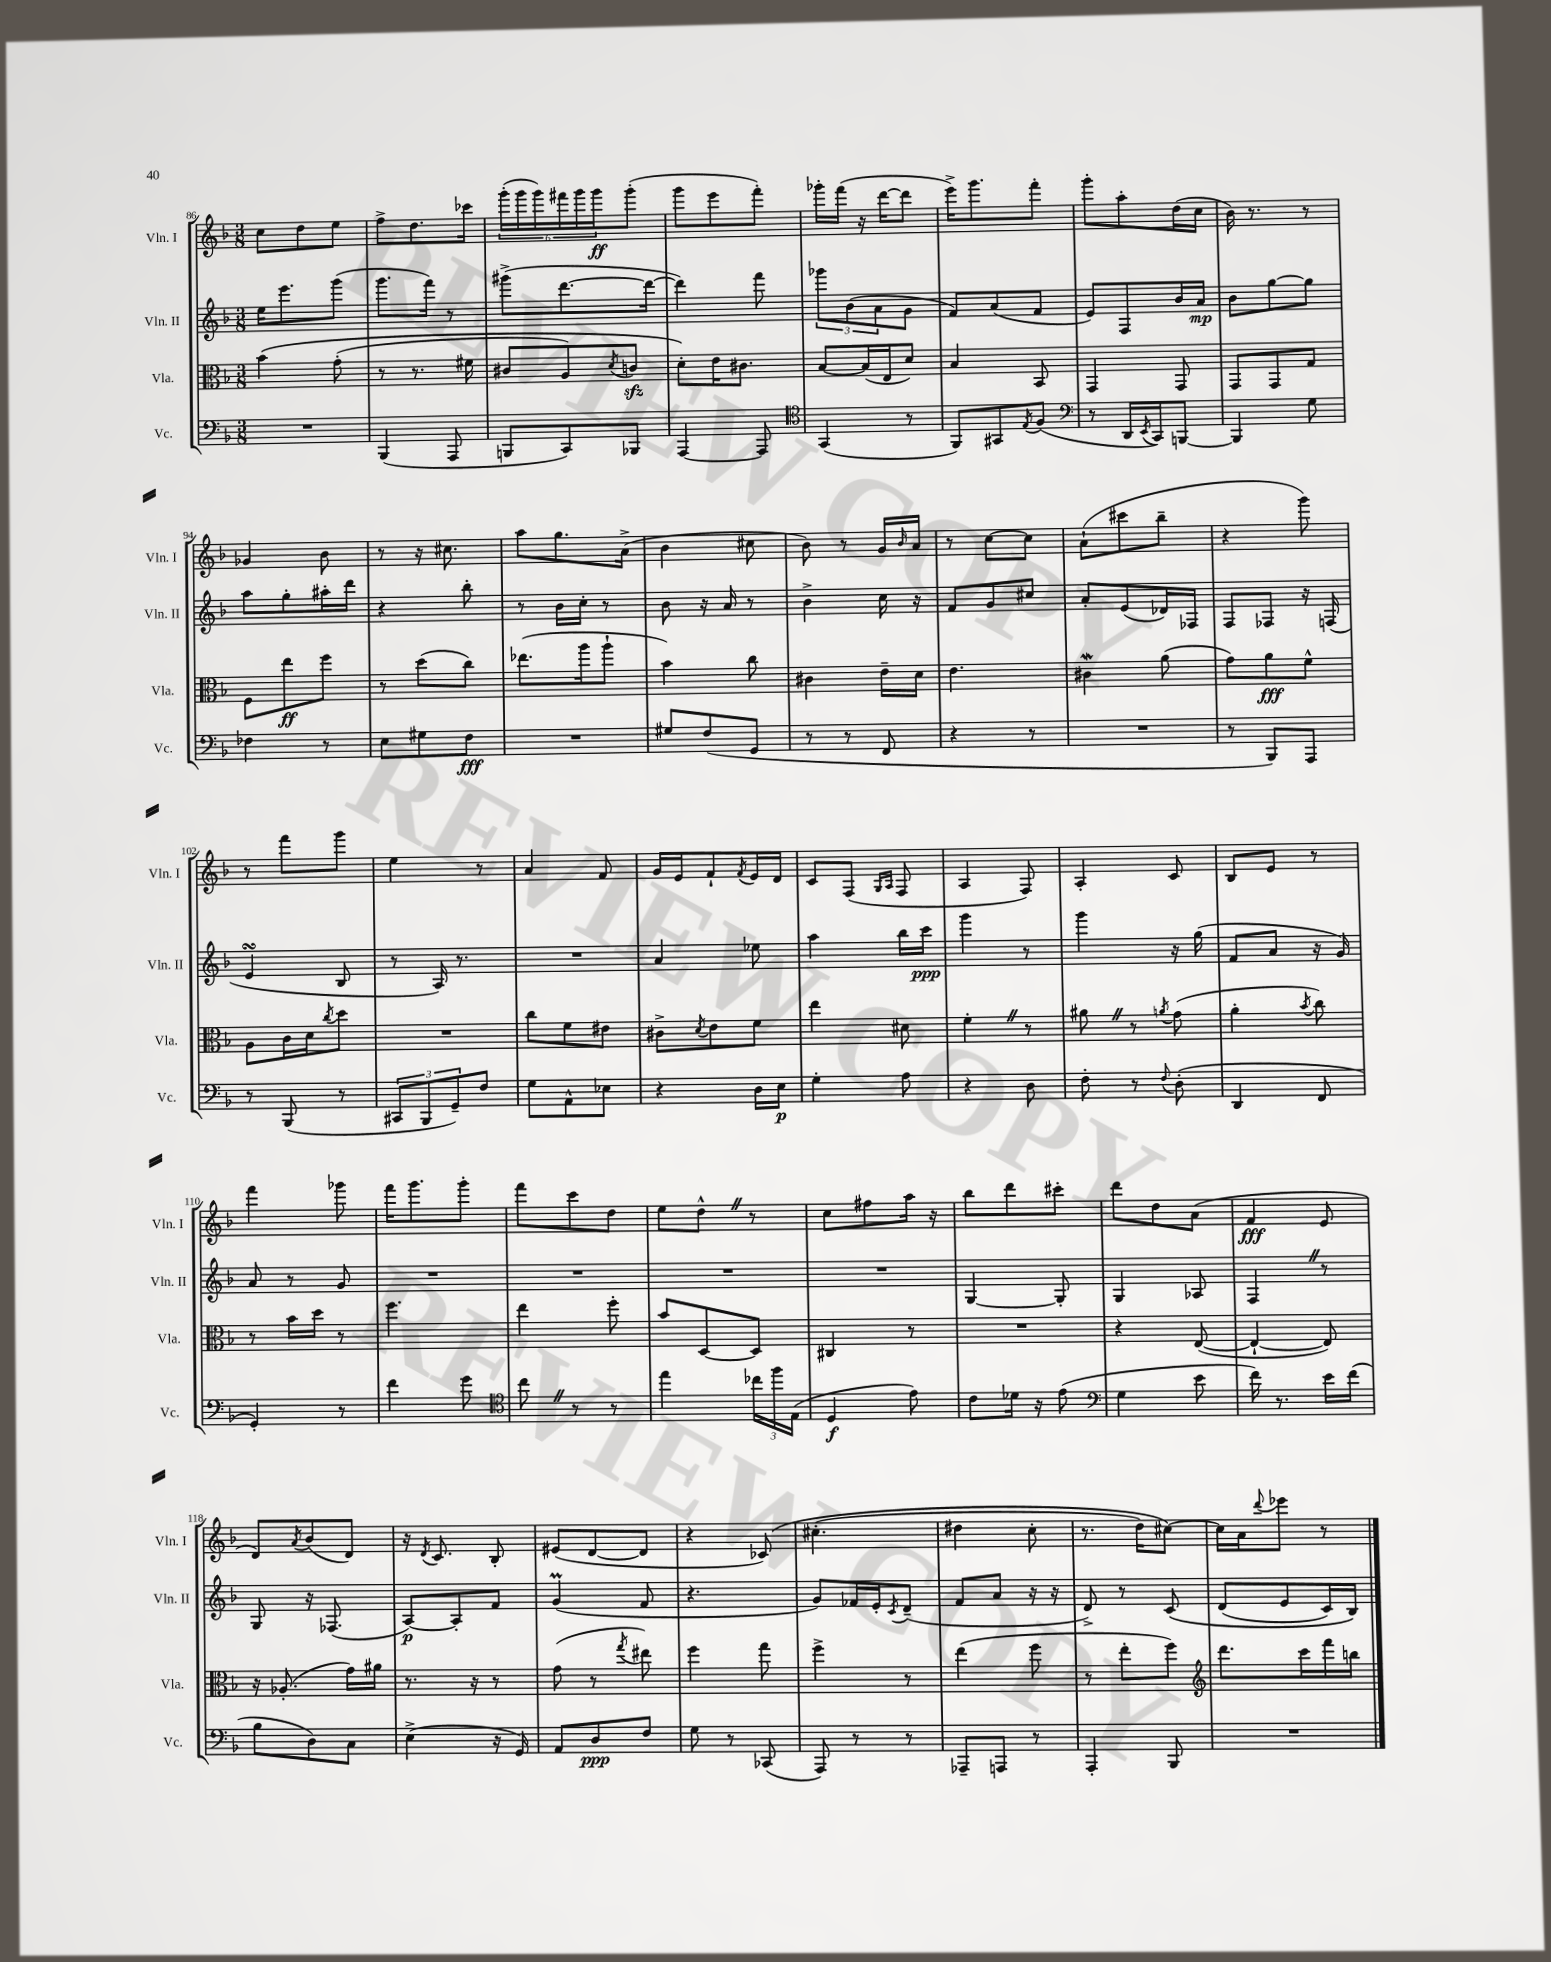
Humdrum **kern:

**kern	**dynam	**kern	**dynam	**kern	**dynam	**kern	**dynam
*part4	*part4	*part3	*part3	*part2	*part2	*part1	*part1
*staff4	*staff4	*staff3	*staff3	*staff2	*staff2	*staff1	*staff1
*I"Vc.	*	*I"Vla.	*	*I"Vln. II	*	*I"Vln. I	*
*I'Vc.	*	*I'Vla.	*	*I'Vln. II	*	*I'Vln. I	*
*clefF4	*	*clefC3	*	*clefG2	*	*clefG2	*
*k[b-]	*	*k[b-]	*	*k[b-]	*	*k[b-]	*
*M3/8	*	*M3/8	*	*M3/8	*	*M3/8	*
=86	=86	=86	=86	=86	=86	=86	=86
4.r	.	(4b-\	.	16ee\KL	.	8cc\L	.
.	.	.	.	8.eee\	.	.	.
.	.	.	.	.	.	8dd\	.
.	.	(8g'\	.	(8ggg\J	.	8ee\J	.
=87	=87	=87	=87	=87	=87	=87	=87
(4BBB-/	.	8r	.	8.ggg\L	.	8ff^\L	.
.	.	8.r	.	.	.	8.dd\	.
.	.	.	.	16fff\Jk)	.	.	.
8AAA/	.	.	.	8r	.	.	.
.	.	16f#X\	.	.	.	16ccc-X\Jk	.
=88	=88	=88	=88	=88	=88	=88	=88
8BBBn/L	.	8c#X/L	.	(8ggg#X^\L	.	(24ggg'\LL	.
.	.	.	.	.	.	24ggg\	.
.	.	.	.	.	.	24ggg\)	.
8CC/)	.	8A/)	.	[8.ddd\	.	24fff#X\	.
.	.	.	.	.	.	24ggg\	.
.	.	.	.	.	.	24ggg\J	ff
.	.	8qd/	.	.	.	.	.
8BBB-X/J	.	8cnzz/J	.	.	.	(8ggg'\J	.
.	.	.	.	16ddd\Jk_	.	.	.
=89	=89	=89	=89	=89	=89	=89	=89
[4AAA/	.	8d'\L)	.	4ddd\])	.	8ggg\L	.
.	.	16e\K	.	.	.	8eee\	.
.	.	8.c#X\J	.	.	.	.	.
8AAA/]	.	.	.	8fff\	.	8fff'\J)	.
=90	=90	=90	=90	=90	=90	=90	=90
*clefC4	*	*	*	*	*	*	*
(4GG/	.	[8B-/L	.	12ggg-X\L	.	16ggg-X'\LL	.
.	.	.	.	.	.	(16fff\JJ	.
.	.	.	.	(12b-\	.	.	.
.	.	(16B-/L]	.	.	.	16r	.
.	.	.	.	12a\	.	.	.
.	.	16E/J	.	.	.	[16ddd\KL	.
8r	.	8d/J)	.	8g\J	.	8ddd\J]	.
=91	=91	=91	=91	=91	=91	=91	=91
8FF/L)	.	4B-/	.	8f/L)	.	16eee^\KL)	.
.	.	.	.	.	.	8.ggg\	.
8GG#X/	.	.	.	(8a/	.	.	.
8qE/	.	.	.	.	.	.	.
(8F/J	.	8BB-/	.	8f/J	.	8fff'\J	.
=92	=92	=92	=92	=92	=92	=92	=92
*clefF4	*	*	*	*	*	*	*
8r	.	4GG/	.	8e/L)	.	8ggg'\L	.
16DD/LL	.	.	.	8F/	.	8aa'\	.
8qEE/	.	.	.	.	.	.	.
16CC/J)	.	.	.	.	.	.	.
[8BBBn/J	.	8GG/	.	16b-/L	.	(16dd\L	.
.	.	.	.	16a/JJ	mp	16cc\JJ	.
=93	=93	=93	=93	=93	=93	=93	=93
4BBB/]	.	8GG/L	.	8b-\L	.	16b-\)	.
.	.	.	.	.	.	8.r	.
.	.	8GG/	.	[8gg\	.	.	.
8G\	.	8G/J	.	8gg\J]	.	8r	.
!!LO:LB:g=z
=94	=94	=94	=94	=94	=94	=94	=94
4F-X\	.	8F\L	.	8aa\L	.	4g-X/	.
.	.	8ee\	ff	8gg'\	.	.	.
8r	.	8ff\J	.	16aa#X'\L	.	8b-\	.
.	.	.	.	16ddd\JJ	.	.	.
=95	=95	=95	=95	=95	=95	=95	=95
8E\L	.	8r	.	4r	.	8r	.
8G#X\	.	(8dd\L	.	.	.	16r	.
.	.	.	.	.	.	8.cc#X\	.
8F\J	fff	8cc\J)	.	8bb-'\	.	.	.
=96	=96	=96	=96	=96	=96	=96	=96
4.r	.	(8.ee-X\L	.	8r	.	8aa\L	.
.	.	.	.	16b-\LL	.	8.gg\	.
.	.	16aa\k	.	16cc'\JJ	.	.	.
.	.	8aa`\J	.	8r	.	.	.
.	.	.	.	.	.	(16a^\Jk	.
=97	=97	=97	=97	=97	=97	=97	=97
8G#X/L	.	4b-\)	.	8b-\	.	4b-\	.
(8F/	.	.	.	16r	.	.	.
.	.	.	.	16a/	.	.	.
8GG/J	.	8cc\	.	8r	.	8cc#X\	.
=98	=98	=98	=98	=98	=98	=98	=98
8r	.	4c#X\	.	4b-^\	.	8b-\)	.
8r	.	.	.	.	.	8r	.
8FF/	.	16e~\LL	.	16cc\	.	16g/LL	.
.	.	.	.	.	.	16qqb-/	.
.	.	16d\JJ	.	16r	.	16a/JJ	.
=99	=99	=99	=99	=99	=99	=99	=99
4r	.	4.e\	.	8f/L	.	8r	.
.	.	.	.	8g/	.	[8cc\L	.
8r	.	.	.	8cc#X/J	.	8cc\J]	.
=100	=100	=100	=100	=100	=100	=100	=100
4.r	.	4c#XW\	.	8a'/L	.	(8a`\L	.
.	.	.	.	(8e/	.	8ccc#X\	.
.	.	(8a\	.	16d-X/L)	.	8bb-~\J	.
.	.	.	.	16F-X/JJ	.	.	.
=101	=101	=101	=101	=101	=101	=101	=101
8r	.	8g\L)	.	8F/L	.	4r	.
8BBB-/L)	.	8a\	fff	8F-X/J	.	.	.
8AAA/J	.	8f^^\J	.	16r	.	8ggg\)	.
.	.	.	.	(16Fn/	.	.	.
!!LO:LB:g=z
=102	=102	=102	=102	=102	=102	=102	=102
8r	.	8A\L	.	4esSsS/	.	8r	.
(8BBB-/	.	16c\L	.	.	.	8fff\L	.
.	.	16d\J	.	.	.	.	.
.	.	8qcc/	.	.	.	.	.
8r	.	8dd\J	.	8B-/	.	8ggg\J	.
=103	=103	=103	=103	=103	=103	=103	=103
12CC#X/L	.	4.r	.	8r	.	4ee\	.
12BBB-/	.	.	.	.	.	.	.
.	.	.	.	16A/)	.	.	.
12GG~/)	.	.	.	.	.	.	.
.	.	.	.	8.r	.	.	.
8F/J	.	.	.	.	.	8r	.
=104	=104	=104	=104	=104	=104	=104	=104
8G\L	.	8cc\L	.	4.r	.	4a/	.
8AA^^\	.	8f\	.	.	.	.	.
8E-X\J	.	8e#X\J	.	.	.	8f/	.
=105	=105	=105	=105	=105	=105	=105	=105
4r	.	8c#X^\L	.	4a/	.	16g/LL	.
.	.	.	.	.	.	16e/J	.
.	.	8qd/	.	.	.	.	.
.	.	8e\	.	.	.	8f`/	.
.	.	.	.	.	.	8qf/	.
16D\LL	.	8f\J	.	8ee-X\	.	16e/L	.
16E\JJ	p	.	.	.	.	16d/JJ	.
=106	=106	=106	=106	=106	=106	=106	=106
4G'\	.	4ee\	.	4aa\	.	8c/L	.
.	.	.	.	.	.	(8F/J	.
.	.	.	.	.	.	16qqG/LL	.
.	.	.	.	.	.	16qqA/JJ	.
8A\	.	8d#X\	.	16bb-\LL	.	8F/	.
.	.	.	.	16ccc\JJ	ppp	.	.
=107	=107	=107	=107	=107	=107	=107	=107
4r	.	4f'Z\	.	4ggg\	.	4A/	.
8D\	.	8r	.	8r	.	8F/)	.
=108	=108	=108	=108	=108	=108	=108	=108
8F'\	.	8a#XZ\	.	4ggg\	.	4A'/	.
8r	.	8r	.	.	.	.	.
8qqF/	.	8qan/	.	.	.	.	.
(8D'\	.	(8g\	.	16r	.	8c/	.
.	.	.	.	(16gg\	.	.	.
=109	=109	=109	=109	=109	=109	=109	=109
4DD/	.	4a'\	.	8f/L	.	8B-/L	.
.	.	.	.	8a/J	.	8e/J	.
.	.	8qb-/	.	.	.	.	.
8FF/	.	8cc\)	.	16r	.	8r	.
.	.	.	.	16g/)	.	.	.
!!LO:LB:g=z
=110	=110	=110	=110	=110	=110	=110	=110
4GG'/)	.	8r	.	8a/	.	4fff\	.
.	.	16b-\LL	.	8r	.	.	.
.	.	16dd\JJ	.	.	.	.	.
8r	.	8r	.	8g/	.	8ggg-X\	.
=111	=111	=111	=111	=111	=111	=111	=111
4f\	.	4.ff\	.	4.r	.	16fff\KL	.
.	.	.	.	.	.	8.ggg\	.
8g\	.	.	.	.	.	8ggg'\J	.
=112	=112	=112	=112	=112	=112	=112	=112
*clefC4	*	*	*	*	*	*	*
8ccZ\	.	4ee\	.	4.r	.	8fff\L	.
8r	.	.	.	.	.	8ccc\	.
8r	.	8ff'\	.	.	.	8dd\J	.
=113	=113	=113	=113	=113	=113	=113	=113
4ee\	.	8b-/L	.	4.r	.	8ee\L	.
.	.	[8D/	.	.	.	8dd^^Z\J	.
24cc-X\LL	.	8D/J]	.	.	.	8r	.
24ff\	.	.	.	.	.	.	.
(24E\JJ	.	.	.	.	.	.	.
=114	=114	=114	=114	=114	=114	=114	=114
4D/	f	4C#X/	.	4.r	.	8cc\L	.
.	.	.	.	.	.	8ff#X\	.
8e\)	.	8r	.	.	.	16aa\Jk	.
.	.	.	.	.	.	16r	.
=115	=115	=115	=115	=115	=115	=115	=115
8c\L	.	4.r	.	[4G/	.	8bb-\L	.
16d-X\Jk	.	.	.	.	.	8ddd\	.
16r	.	.	.	.	.	.	.
(8e\	.	.	.	8G'/]	.	8ccc#X'\J	.
=116	=116	=116	=116	=116	=116	=116	=116
*clefF4	*	*	*	*	*	*	*
4G\	.	4r	.	4G/	.	8ddd\L	.
.	.	.	.	.	.	8dd\	.
8e\	.	([8E/	.	8A-X/	.	(8a\J	.
=117	=117	=117	=117	=117	=117	=117	=117
16f\)	.	4E`/_	.	4FZ/	.	4f/	fff
8.r	.	.	.	.	.	.	.
16e\LL	.	8E/])	.	8r	.	8e/	.
(16f\JJ	.	.	.	.	.	.	.
!!LO:LB:g=z
=118	=118	=118	=118	=118	=118	=118	=118
8B-\L	.	16r	.	8G/	.	8d/L)	.
.	.	(8.A-X'/	.	.	.	.	.
.	.	.	.	.	.	8qa/	.
8D\)	.	.	.	16r	.	(8b-/	.
.	.	.	.	(8.F-X/	.	.	.
8C\J	.	16g\LL)	.	.	.	8d/J)	.
.	.	16a#X\JJ	.	.	.	.	.
=119	=119	=119	=119	=119	=119	=119	=119
(4E^\	.	8.r	.	[8A/L)	p	16r	.
.	.	.	.	.	.	8qd/	.
.	.	.	.	.	.	8.c/	.
.	.	.	.	8A'/]	.	.	.
.	.	16r	.	.	.	.	.
16r	.	8r	.	8f/J	.	8B-'/	.
16GG/)	.	.	.	.	.	.	.
=120	=120	=120	=120	=120	=120	=120	=120
8AA/L	.	(8g\	.	(4gM/	.	(8e#X/L	.
8D/	ppp	8r	.	.	.	[8d/	.
.	.	8qgg/	.	.	.	.	.
8F/J	.	8ee#X\)	.	8f/	.	8d/J]	.
=121	=121	=121	=121	=121	=121	=121	=121
8G\	.	4ff\	.	4.r	.	4r	.
8r	.	.	.	.	.	.	.
(8CC-X/	.	8gg\	.	.	.	(8c-X/)	.
=122	=122	=122	=122	=122	=122	=122	=122
8AAA/)	.	4ff^\	.	8g/L)	.	(4.cc#X'\	.
8r	.	.	.	16f-X/L	.	.	.
.	.	.	.	16e'/J	.	.	.
.	.	.	.	8qc/	.	.	.
8r	.	8r	.	(8d~/J	.	.	.
=123	=123	=123	=123	=123	=123	=123	=123
8AAA-X~/L	.	(4ee\	.	8f/L	.	4dd#X\	.
8AAAn/J	.	.	.	8a/J	.	.	.
8r	.	8ff\	.	16r	.	8cc'\	.
.	.	.	.	16r	.	.	.
=124	=124	=124	=124	=124	=124	=124	=124
4AAA'/	.	8r	.	8d^/)	.	8.r	.
.	.	8ee'\L	.	8r	.	.	.
.	.	.	.	.	.	16dd\KL)	.
8BBB-/	.	8ff\J)	.	(8c/	.	[8cc#X\J)	.
=125	=125	=125	=125	=125	=125	=125	=125
*	*	*clefG2	*	*	*	*	*
4.r	.	8.ddd\L	.	(8d/L	.	16cc#\LL]	.
.	.	.	.	.	.	16a\J	.
.	.	.	.	.	.	8qqddd/	.
.	.	.	.	8e/	.	8eee-X\J	.
.	.	16ccc\L	.	.	.	.	.
.	.	16fff\	.	16c/L)	.	8r	.
.	.	16bbn\JJ	.	16B-/JJ)	.	.	.
==	==	==	==	==	==	==	==
*-	*-	*-	*-	*-	*-	*-	*-
